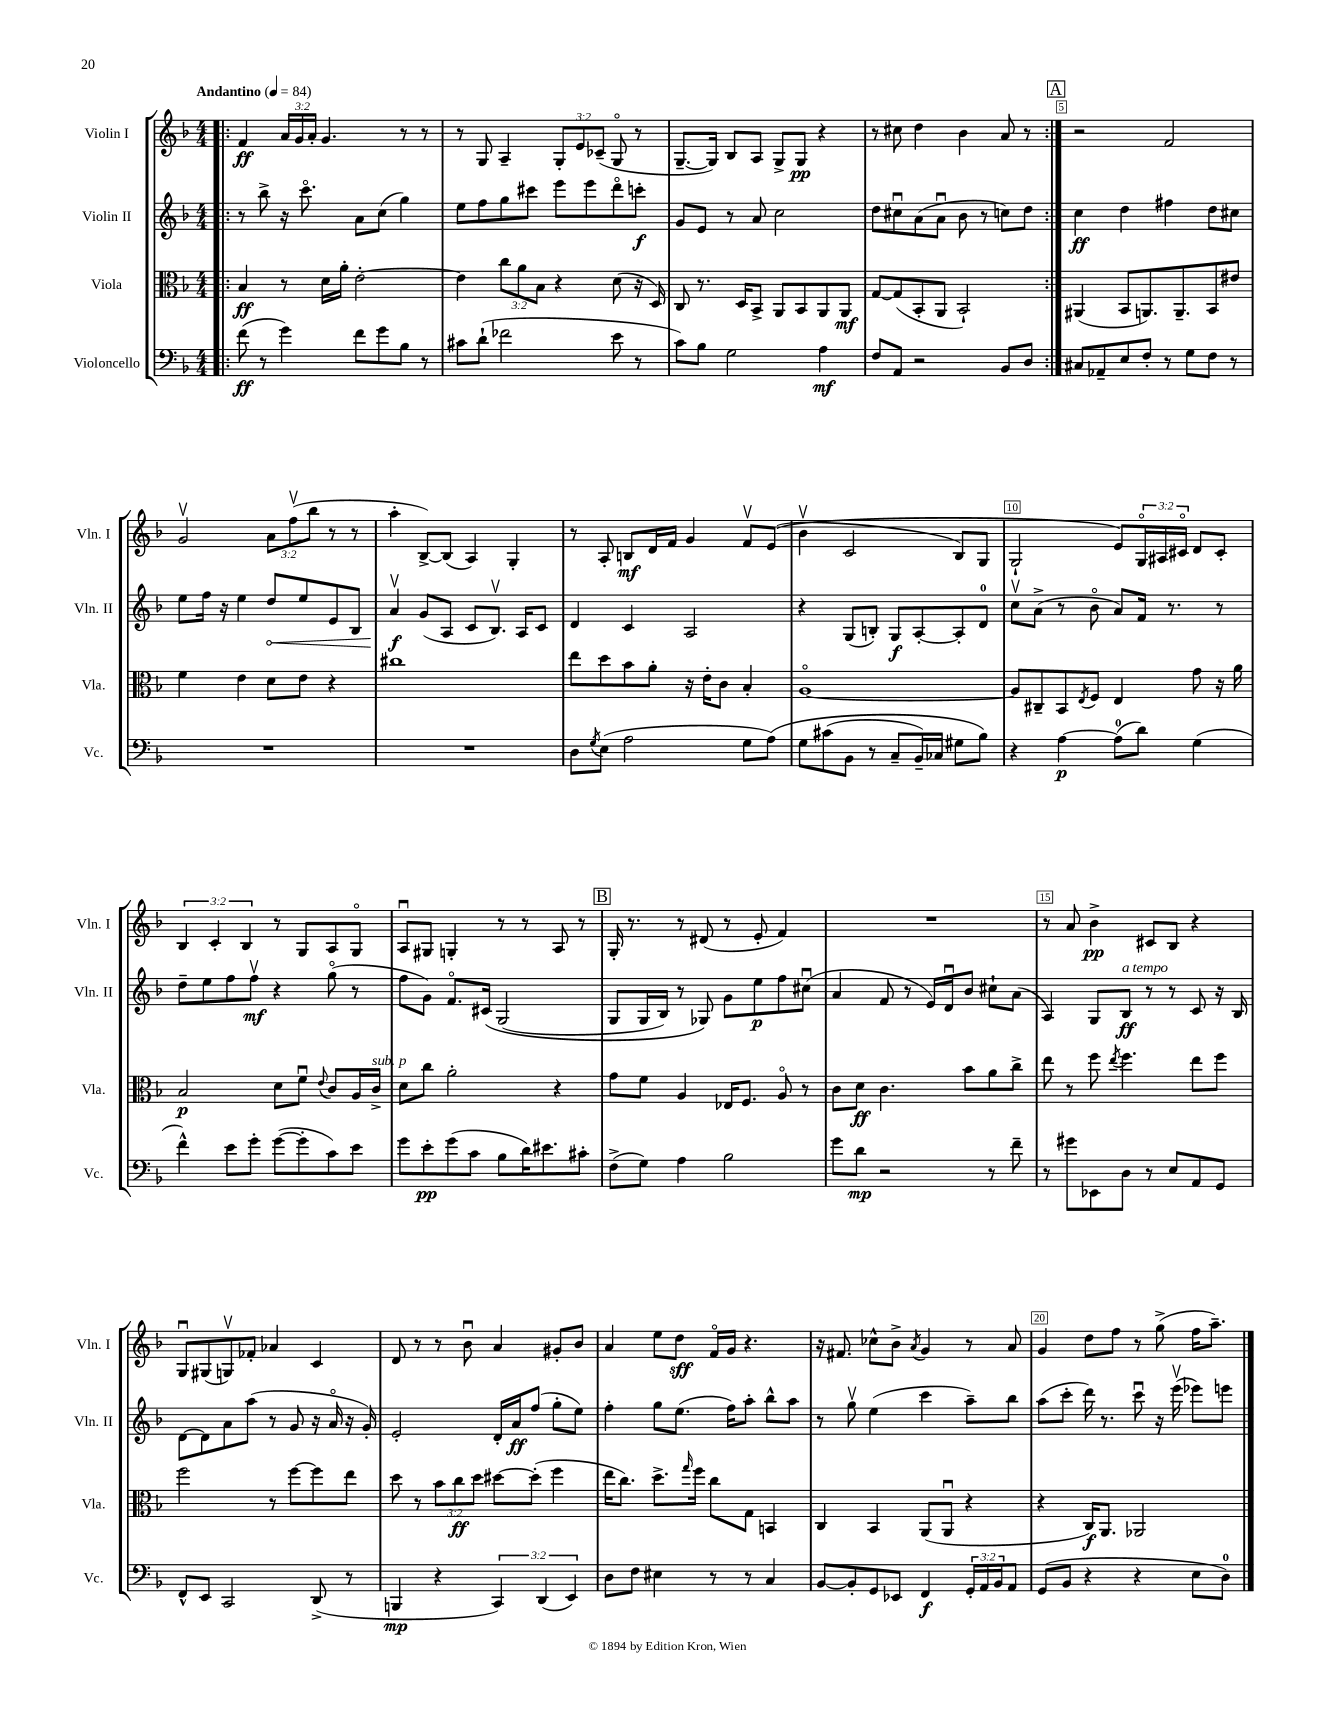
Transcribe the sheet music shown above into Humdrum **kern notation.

**kern	**dynam	**kern	**dynam	**kern	**dynam	**kern	**dynam
*part4	*part4	*part3	*part3	*part2	*part2	*part1	*part1
*staff4	*staff4	*staff3	*staff3	*staff2	*staff2	*staff1	*staff1
*I"Violoncello	*	*I"Viola	*	*I"Violin II	*	*I"Violin I	*
*I'Vc.	*	*I'Vla.	*	*I'Vln. II	*	*I'Vln. I	*
*clefF4	*	*clefC3	*	*clefG2	*	*clefG2	*
*k[b-]	*	*k[b-]	*	*k[b-]	*	*k[b-]	*
*M4/4	*	*M4/4	*	*M4/4	*	*M4/4	*
*MM84	*	*MM84	*	*MM84	*	*MM84	*
=1!|:	=1!|:	=1!|:	=1!|:	=1!|:	=1!|:	=1!|:	=1!|:
!	!	!	!	!	!	!LO:TX:a:B:t=Andantino	!
(8f\	ff	4B-/	ff	8r	.	4f/	ff
8r	.	.	.	8bb-^\	.	.	.
4g\)	.	8r	.	16r	.	24a/LL	.
.	.	.	.	.	.	24g/	.
.	.	.	.	8.ccc\	.	.	.
.	.	.	.	.	.	24a'/JJ	.
.	.	16d\LL	.	.	.	4.g/	.
.	.	16a'\JJ	.	.	.	.	.
8f\L	.	[2e'\	.	8a\L	.	.	.
8g\	.	.	.	(8cc\J	.	.	.
8B-\J	.	.	.	4gg\)	.	8r	.
8r	.	.	.	.	.	8r	.
=2	=2	=2	=2	=2	=2	=2	=2
8c#X\L	.	4e\]	.	8ee\L	.	8r	.
(8d`\J	.	.	.	8ff\	.	8G/	.
2f-X\	.	12cc\L	.	8gg\	.	4A~/	.
.	.	12a\	.	.	.	.	.
.	.	.	.	8ccc#X\J	.	.	.
.	.	12B-\J	.	.	.	.	.
.	.	4r	.	8eee\L	.	12G'/L	.
.	.	.	.	.	.	12e/	.
.	.	.	.	8eee\	.	.	.
.	.	.	.	.	.	(12c-X~/J	.
8e\	.	(8d\	.	8ddd\	.	8G/	.
8r	.	16r	.	8cccn'\J	f	8r	.
.	.	16D/)	.	.	.	.	.
=3	=3	=3	=3	=3	=3	=3	=3
8c\L)	.	8C/	.	8g/L	.	[8.G~/L	.
8B-\J	.	8.r	.	8e/J	.	.	.
.	.	.	.	.	.	16G/Jk])	.
2G\	.	.	.	8r	.	8B-/L	.
.	.	16D/KL	.	.	.	.	.
.	.	8BB-^/J	.	8a/	.	8A/J	.
.	.	8AA/L	.	2cc\	.	8G^/L	.
.	.	8BB-/	.	.	.	8G/J	pp
4A\	mf	8AA/	.	.	.	4r	.
.	.	8AA/J	mf	.	.	.	.
=4	=4	=4	=4	=4	=4	=4	=4
8F/L	.	[8G/L	.	8dd\L	.	8r	.
8AA/J	.	(8G/]	.	8cc#Xu\	.	8cc#X\	.
2r	.	8BB-'/	.	(8a\	.	4dd\	.
.	.	8AA/J	.	8au\J	.	.	.
.	.	2BB-`/)	.	8b-\	.	4b-\	.
.	.	.	.	8r	.	.	.
8BB-/L	.	.	.	8ccn\L)	.	8a/	.
8D/J	.	.	.	8dd\J	.	8r	.
!!LO:REH:place=s1:t=A
=5:|!	=5:|!	=5:|!	=5:|!	=5:|!	=5:|!	=5:|!	=5:|!
8C#X/L	.	(4AA#X/	.	4cc\	ff	2r	.
8AA-X~/	.	.	.	.	.	.	.
8E/	.	8BB-/L	.	4dd\	.	.	.
8F'/J	.	8.AAn/)	.	.	.	.	.
8r	.	.	.	4ff#X\	.	2f/	.
.	.	8.AA~/	.	.	.	.	.
8G\L	.	.	.	.	.	.	.
8F\J	.	8BB-/	.	8dd\L	.	.	.
8r	.	8e#X/J	.	8cc#X\J	.	.	.
!!LO:LB:g=z
=6	=6	=6	=6	=6	=6	=6	=6
1r	.	4f\	.	8ee\L	.	2gv/	.
.	.	.	.	16ff\Jk	.	.	.
.	.	.	.	16r	.	.	.
.	.	4e\	.	4ee\	.	.	.
!	!	!	!	!	!LO:HP:b	!	!
.	.	8d\L	.	8dd/L	<	12a\L	.
.	.	.	.	.	.	(12ffv\	.
.	.	8e\J	.	8ee/	.	.	.
.	.	.	.	.	.	12bb-\J	.
.	.	4r	.	8e/	.	8r	.
.	.	.	.	8B-/J	.	8r	.
=7	=7	=7	=7	=7	=7	=7	=7
1r	.	1cc#X	.	4av/	f	4aa'\	.
.	.	.	.	(8g/L	[	[8B-^/L)	.
.	.	.	.	8A/J	.	(8B-/J]	.
.	.	.	.	8c/L	.	4A/)	.
.	.	.	.	8.B-v/J)	.	.	.
.	.	.	.	.	.	4G'/	.
.	.	.	.	16A/KL	.	.	.
.	.	.	.	8c/J	.	.	.
=8	=8	=8	=8	=8	=8	=8	=8
8D\L	.	8ee\L	.	4d/	.	8r	.
8qG/	.	.	.	.	.	.	.
(8E\J	.	8dd\	.	.	.	8A'/	.
2A\	.	8b-\	.	4c/	.	8Bn/L	mf
.	.	8a'\J	.	.	.	16d/L	.
.	.	.	.	.	.	16f/JJ	.
.	.	16r	.	2A/	.	4g/	.
.	.	16e'\KL	.	.	.	.	.
.	.	8c\J	.	.	.	.	.
8G\L	.	4B-'/	.	.	.	8fv/L	.
(8A\J)	.	.	.	.	.	((8e/J	.
=9	=9	=9	=9	=9	=9	=9	=9
8G\L	.	[1A	.	4r	.	4b-v\	.
(8c#X\	.	.	.	.	.	.	.
8BB-\J	.	.	.	(8G/L	.	2c/	.
8r	.	.	.	8Bn'/J)	.	.	.
8C~/L	.	.	.	8G/L	f	.	.
16BB-~/L)	.	.	.	[8A'/	.	.	.
16C-X/JJ	.	.	.	.	.	.	.
8G#X\L	.	.	.	8A'/]	.	8B-/L)	.
8B-\J)	.	.	.	8d/J	.	8G/J	.
=10	=10	=10	=10	=10	=10	=10	=10
4r	.	8A/L]	.	8ccv\L	.	2G`/	.
.	.	8C#X~/	.	(8a^\J	.	.	.
[4A\	p	8BB-/	.	8r	.	.	.
.	.	8qE/	.	.	.	.	.
.	.	8F/J	.	8b-\	.	.	.
(8A\L]	.	4E/	.	8a/L)	.	8e/L)	.
8d\J)	.	.	.	16f/Jk	.	24G/L	.
.	.	.	.	.	.	24A#X/	.
.	.	.	.	8.r	.	.	.
.	.	.	.	.	.	24c#X/JJ	.
(4G\	.	8g\	.	.	.	8d/L	.
.	.	16r	.	8r	.	8c#'/J	.
.	.	16a\	.	.	.	.	.
!!LO:LB:g=z
=11	=11	=11	=11	=11	=11	=11	=11
4f^^\)	.	2B-/	p	8dd~\L	.	6B-/	.
.	.	.	.	8ee\	.	.	.
.	.	.	.	.	.	6c'/	.
8e\L	.	.	.	8ff\	.	.	.
.	.	.	.	.	.	6B-/	.
8g'\J	.	.	.	8ffv\J	mf	.	.
([8g\L	.	8d\L	.	4r	.	8r	.
8g'\]	.	8fu\J	.	.	.	8G/L	.
.	.	8qqe/	.	.	.	.	.
8c\)	.	8c/L	.	(8gg\	.	8A/	.
8e\J	.	16A/L	.	8r	.	8G/J	.
!	!	!LO:TX:a:i:t=sub. p	!	!	!	!	!
.	.	16c^/JJ	.	.	.	.	.
=12	=12	=12	=12	=12	=12	=12	=12
8g\L	.	8d\L	.	8ff\L	.	8Au/L	.
8e'\	pp	8cc\J	.	8g\J)	.	8G#X/J	.
(8g\	.	2a'\	.	8.f/L	.	4Gn'/	.
8c\J	.	.	.	.	.	.	.
.	.	.	.	(16c#X/Jk	.	.	.
8B-\L	.	.	.	(2G/	.	8r	.
16d\K)	.	.	.	.	.	8r	.
8.e#X\	.	.	.	.	.	.	.
.	.	4r	.	.	.	8A/	.
8c#X'\J	.	.	.	.	.	8r	.
!!LO:REH:place=s1:t=B
=13	=13	=13	=13	=13	=13	=13	=13
(8F^\L	.	8g\L	.	8G/L	.	16G'/	.
.	.	.	.	.	.	8.r	.
8G\J)	.	8f\J	.	16G/L	.	.	.
.	.	.	.	16B-/JJ)	.	.	.
4A\	.	4A/	.	8r	.	8r	.
.	.	.	.	8G-X/)	.	(8d#X/	.
2B-\	.	16E-X/KL	.	8g\L	.	8r	.
.	.	8.F/J	.	.	.	.	.
.	.	.	.	8ee\	p	8e'/	.
.	.	8A/	.	8ff\	.	4f/)	.
.	.	8r	.	(8cc#Xu\J	.	.	.
=14	=14	=14	=14	=14	=14	=14	=14
8g\L	.	8c\L	.	4a/	.	1r	.
8d\J	mp	8d\J	ff	.	.	.	.
2r	.	4.c\	.	8f/	.	.	.
.	.	.	.	8r	.	.	.
.	.	.	.	16e/LL)	.	.	.
.	.	.	.	16du/J	.	.	.
.	.	8b-\L	.	8b-/J	.	.	.
8r	.	8a\	.	8cc#X`\L	.	.	.
8f~\	.	8cc^\J	.	(8a\J	.	.	.
=15	=15	=15	=15	=15	=15	=15	=15
8r	.	8ee\	.	4A/)	.	8r	.
8g#X\L	.	8r	.	.	.	8a/	.
8EE-X\	.	8ff\	.	8G/L	.	4b-^\	pp
.	.	8qee/	.	.	.	.	.
!	!	!	!	!LO:TX:a:i:t=a tempo	!	!	!
8D\J	.	4.ff\	.	8B-/J	ff	.	.
8r	.	.	.	8r	.	8c#X/L	.
8E/L	.	.	.	8r	.	8B-/J	.
8AA/	.	8ee\L	.	8c/	.	4r	.
8GG/J	.	8ff\J	.	16r	.	.	.
.	.	.	.	16B-/	.	.	.
!!LO:LB:g=z
=16	=16	=16	=16	=16	=16	=16	=16
8FF^^/L	.	2ff\	.	[8d\L	.	8Gu/L	.
8EE/J	.	.	.	8d\]	.	(8G#X/	.
2CC/	.	.	.	8a\	.	8Gnv/)	.
.	.	.	.	(8aa\J	.	8f-X'/J	.
.	.	8r	.	8r	.	4a-X/	.
.	.	[8ff\L	.	8g/	.	.	.
(8DD^/	.	8ff\]	.	16r	.	4c/	.
.	.	.	.	16a/	.	.	.
8r	.	8ee\J	.	16r	.	.	.
.	.	.	.	16g'/)	.	.	.
=17	=17	=17	=17	=17	=17	=17	=17
4BBBn/	mp	8dd\	.	2e'/	.	8d/	.
.	.	8r	.	.	.	8r	.
4r	.	12b-\L	.	.	.	8r	.
.	.	12cc\	ff	.	.	.	.
.	.	.	.	.	.	8b-u\	.
.	.	12dd\J	.	.	.	.	.
6CC/)	.	[8dd#X\L	.	16d'/LL	.	4a/	.
.	.	.	.	16a/J	ff	.	.
.	.	(8dd#'\J]	.	(8ff/J	.	.	.
(6DD/	.	.	.	.	.	.	.
.	.	4ff\	.	8gg'\L	.	8g#X'/L	.
6EE/)	.	.	.	.	.	.	.
.	.	.	.	8ee\J)	.	8b-/J	.
=18	=18	=18	=18	=18	=18	=18	=18
8D\L	.	16ee\KL	.	4ff'\	.	4a/	.
.	.	8.cc\J)	.	.	.	.	.
8F\J	.	.	.	.	.	.	.
4E#X\	.	8.dd^\L	.	8gg\L	.	8ee\L	.
.	.	.	.	(8.ee\J	.	8dd\J	sff
.	.	16qqgg/	.	.	.	.	.
.	.	16ff\Jk	.	.	.	.	.
8r	.	8cc\L	.	.	.	16f/LL	.
.	.	.	.	16ff\KL)	.	16g/JJ	.
8r	.	8G\J	.	8aa'\J	.	4.r	.
4C/	.	4BBn/	.	8bb-^^\L	.	.	.
.	.	.	.	8aa\J	.	.	.
=19	=19	=19	=19	=19	=19	=19	=19
[8BB-/L	.	4C/	.	8r	.	16r	.
.	.	.	.	.	.	8.f#X/	.
8BB-'/]	.	.	.	8ggv\	.	.	.
8GG/	.	4BB-/	.	(4ee\	.	8cc-X^^\L	.
8EE-X/J	.	.	.	.	.	8b-^\J	.
.	.	.	.	.	.	8qa/	.
4FF/	f	(8AA/L	.	4ccc\	.	4g/	.
.	.	8AAu/J	.	.	.	.	.
24GG'/LL	.	4r	.	8aa~\L)	.	8r	.
24AA/	.	.	.	.	.	.	.
24BB-/J	.	.	.	.	.	.	.
8AA/J	.	.	.	8bb-\J	.	8a/	.
=20	=20	=20	=20	=20	=20	=20	=20
(8GG/L	.	4r	.	(8aa\L	.	4g/	.
8BB-/J	.	.	.	8ccc'\J	.	.	.
4r	.	16C/KL)	f	16ddd\)	.	8dd\L	.
.	.	8.AA/J	.	8.r	.	.	.
.	.	.	.	.	.	8ff\J	.
4r	.	2AA-X/	.	8cccu\	.	8r	.
.	.	.	.	16r	.	(8gg^\	.
.	.	.	.	(16eeev\	.	.	.
8E\L	.	.	.	8eee-X\L)	.	16ff\KL	.
.	.	.	.	.	.	8.aa~\J)	.
8D\J)	.	.	.	8eeen\J	.	.	.
==	==	==	==	==	==	==	==
*-	*-	*-	*-	*-	*-	*-	*-
